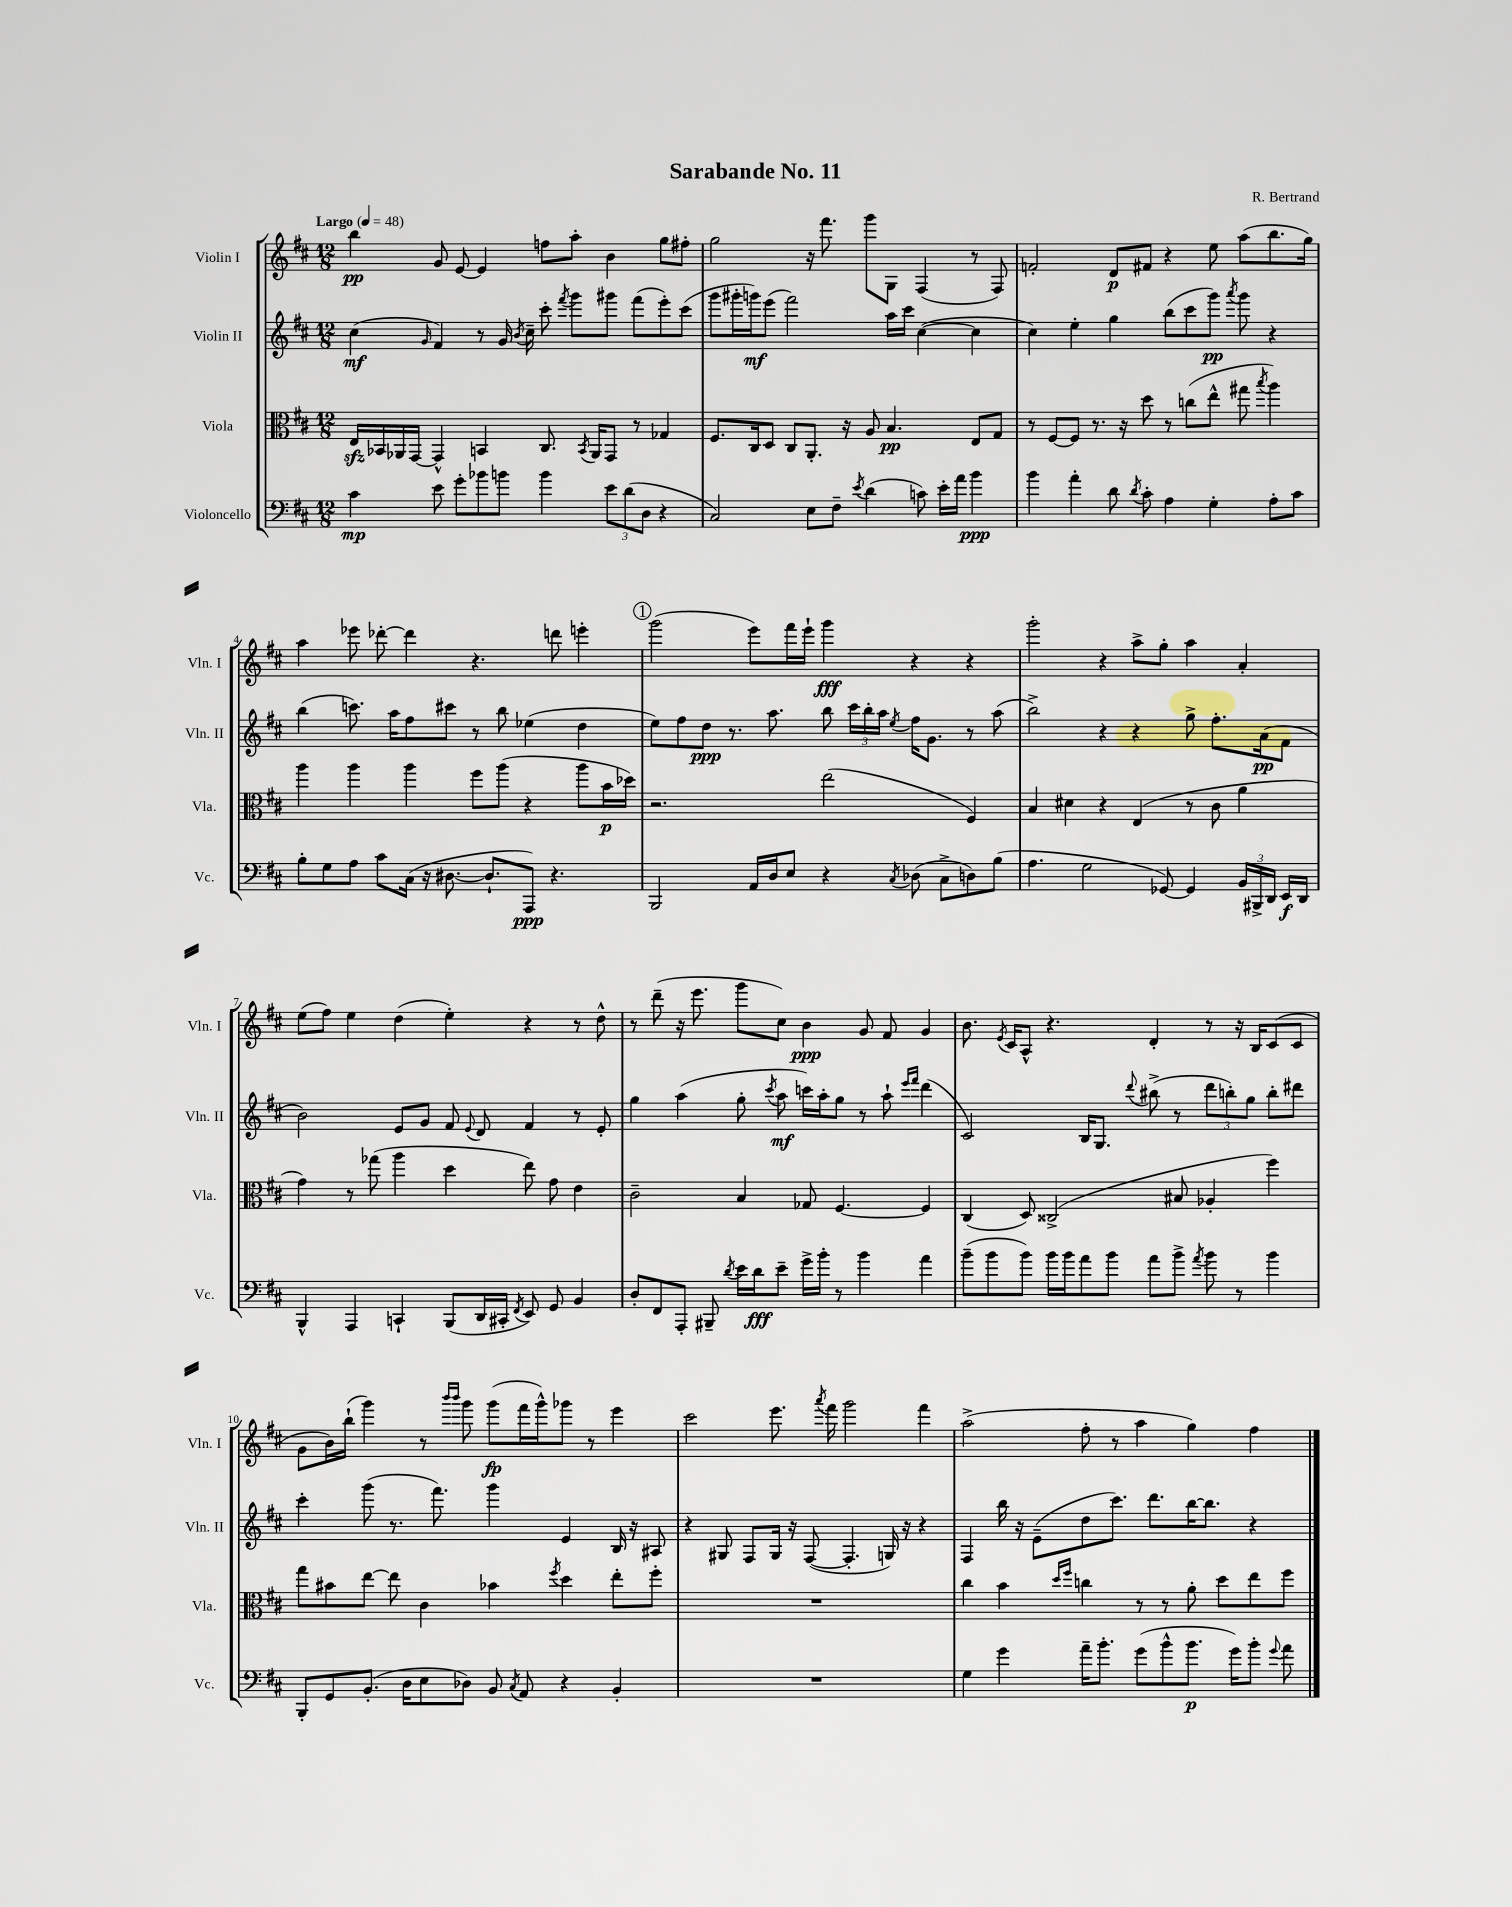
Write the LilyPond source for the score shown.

\header { title = "Sarabande No. 11" composer = "R. Bertrand" }
<<
\new StaffGroup <<
\new Staff = "s0" \with { instrumentName = "Violin I" shortInstrumentName = "Vln. I" } {
    \clef treble \key d \major \numericTimeSignature \time 12/8 \tempo "Largo" 4 = 48
    \autoBeamOff b''4\pp g'8 e'8~ e'4 f''8[ a''8]-. b'4 g''8[ fis''8]-. |
    g''2 r16 fis'''8. g'''8[ g8] fis4( r8 fis8) |
    f'2-. d'8[\p fis'8] r4 e''8 a''8[( b''8. g''16]) |
    a''4 ees'''8 des'''8~-. des'''4 r4. d'''8 e'''4-. |
    \mark \markup { \circle "1" } g'''2( e'''8[) fis'''16 e'''16]-! g'''4\fff r4 r4 |
    g'''2-. r4 a''8[-> g''8]-. a''4 a'4-. |
    e''8[( fis''8]) e''4 d''4( e''4-.) r4 r8 d''8-^ |
    r8 d'''8--( r16 e'''8. g'''8[ cis''8]) b'4\ppp g'8 fis'8 g'4 |
    b'8. \acciaccatura { e'8 } cis'16[ a8]-^ r4. d'4-. r8 r16 b16[ cis'8( cis'8] |
    g'8[ b'16) b''16]-!( g'''4) r8 \grace { b'''16[ b'''16] } g'''8 g'''8[\fp( fis'''16 g'''16-^) ges'''8] r8 e'''4 |
    cis'''2 e'''8. \acciaccatura { a'''8 } fis'''16 g'''2 fis'''4 |
    a''2->( fis''8-. r8 a''4 g''4) fis''4 \bar "|." |
}
\new Staff = "s1" \with { instrumentName = "Violin II" shortInstrumentName = "Vln. II" } {
    \clef treble \key d \major \numericTimeSignature \time 12/8
    \autoBeamOff cis''4\mf( \grace { g'16 } fis'4) r8 g'16 \acciaccatura { b'8 } cis''16-- cis'''8-. \acciaccatura { fis'''8 } g'''8[ gis'''8] fis'''8[( e'''8-.) cis'''8]( |
    g'''8[ gis'''16-. g'''16\mf) e'''8]( fis'''2) a''16[ cis'''16] cis''4~( cis''4 |
    cis''4) e''4-. g''4 b''8[( cis'''8 g'''8]\pp) \acciaccatura { a'''8 } g'''8 r4 |
    b''4( c'''8.) a''16[ fis''8 cis'''8] r8 b''8 ees''4( d''4 |
    \mark \markup { \circle "1" } e''8[) fis''8 d''8]\ppp r8. a''8. b''8 \tuplet 3/2 { cis'''16[ b''16-. a''16] } \acciaccatura { e''8 } fis''16[ g'8.] r8 a''8( |
    b''2->) r4 r4 g''8-> fis''8.[-. a'16\pp( fis'8] |
    b'2) e'8[ g'8] fis'8 \appoggiatura { e'8 } d'8 fis'4 r8 e'8-. |
    g''4 a''4( g''8-. \acciaccatura { cis'''8 } a''8\mf c'''16[) a''16-. g''8] r8 a''8-! \grace { e'''16[ fis'''16] } d'''4( |
    cis'2) b16[ g8.] \appoggiatura { d'''8 } bis''8->( r8 \tuplet 3/2 { d'''8[ b''8-.) g''8] } b''8[-. dis'''8] |
    cis'''4-. g'''8( r8. fis'''8.) g'''4 e'4 b16 r16 ais8 |
    r4 gis8 fis8[ gis16] r16 fis8~( fis4.-. g16) r16 r4 |
    fis4 b''16 r16 e'8[--( d''8 cis'''8.]) d'''8.[ b''16~ b''8.] r4 \bar "|." |
}
\new Staff = "s2" \with { instrumentName = "Viola" shortInstrumentName = "Vla." } {
    \clef alto \key d \major \numericTimeSignature \time 12/8
    \autoBeamOff e16[\sfz bes,16 aes,16 g,16]~ g,4-^ b,4 cis8. \acciaccatura { b,8 } aes,16[ g,8] r8 ges4 |
    fis8.[ cis16 d8] cis8[ a,8.]-. r16 a8 b4.\pp e8[ g8] |
    r8 fis8[~ fis8] r8. r16 d''8 r8 c''8[( e''8]-^ gis''8 \acciaccatura { b''8 } a''4) |
    a''4 a''4 a''4 fis''8[ a''8]( r4 a''8[ b'16\p des''16]) |
    \mark \markup { \circle "1" } r2. e''2( fis4) |
    b4 dis'4 r4 e4( r8 cis'8 a'4 |
    g'4) r8 ges''8( a''4 d''4 e''8) g'8 e'4 |
    cis'2-- b4 ges8 fis4.~ fis4 |
    cis4( d8) cisis2->( bis8 aes4-. fis''4) |
    g''8[ bis'8 e''8]~ e''8 cis'4 bes'4 \acciaccatura { fis''8 } d''4 e''8[-. fis''8]-. |
    R1. |
    cis''4 b'4 \grace { d''16[ fis''16] } c''4 r8 r8 a'8-. d''8[ e''8 fis''8] \bar "|." |
}
\new Staff = "s3" \with { instrumentName = "Violoncello" shortInstrumentName = "Vc." } {
    \clef bass \key d \major \numericTimeSignature \time 12/8
    \autoBeamOff cis'4\mp e'8 g'8[-. bes'8 b'8] b'4 \tuplet 3/2 { e'8[ d'8( d8] } r4 |
    cis2) e8[ fis8]-- \acciaccatura { e'8 } d'4( c'8) e'16[-. a'16] b'4\ppp |
    b'4 a'4-. d'8 \acciaccatura { d'8 } cis'8-. a4 g4-. a8[-. cis'8] |
    b8[-. g8 a8] cis'8[ cis16]( r16 dis8.~ dis8.[-! a,,8]\ppp) r4. |
    \mark \markup { \circle "1" } b,,2 a,16[ d16 e8] r4 \acciaccatura { cis8 } des8( cis8[-> d8) b8]( |
    a4. g2 ges,8~) ges,4 \tuplet 3/2 { b,16[ bis,,16-> d,16] } e,16[\f d,16] |
    b,,4-^ a,,4 c,4-! b,,8[( d,16 cis,16]-. \acciaccatura { fis,8 } e,8) g,8 b,4 |
    d8[-. fis,8 a,,8]-. bis,,8-- \acciaccatura { d'8 } e'16[ d'16\fff e'8]-- g'16[-> b'16]-. r8 b'4 a'4 |
    b'8[--( b'8 b'8]) b'16[ b'16 a'8 b'8] a'8[ b'8]-> \acciaccatura { a'8 } b'8 r8 b'4 |
    b,,8[-. g,8 b,8.]-.( d16[ e8 des8]) b,8 \acciaccatura { cis8 } a,8 r4 b,4-. |
    R1. |
    g4 g'4 a'16[-- b'8.]-. g'8[( b'8-^ b'8.]\p g'16[) b'8]-. \appoggiatura { g'8 } a'8 \bar "|." |
}
>>
>>
